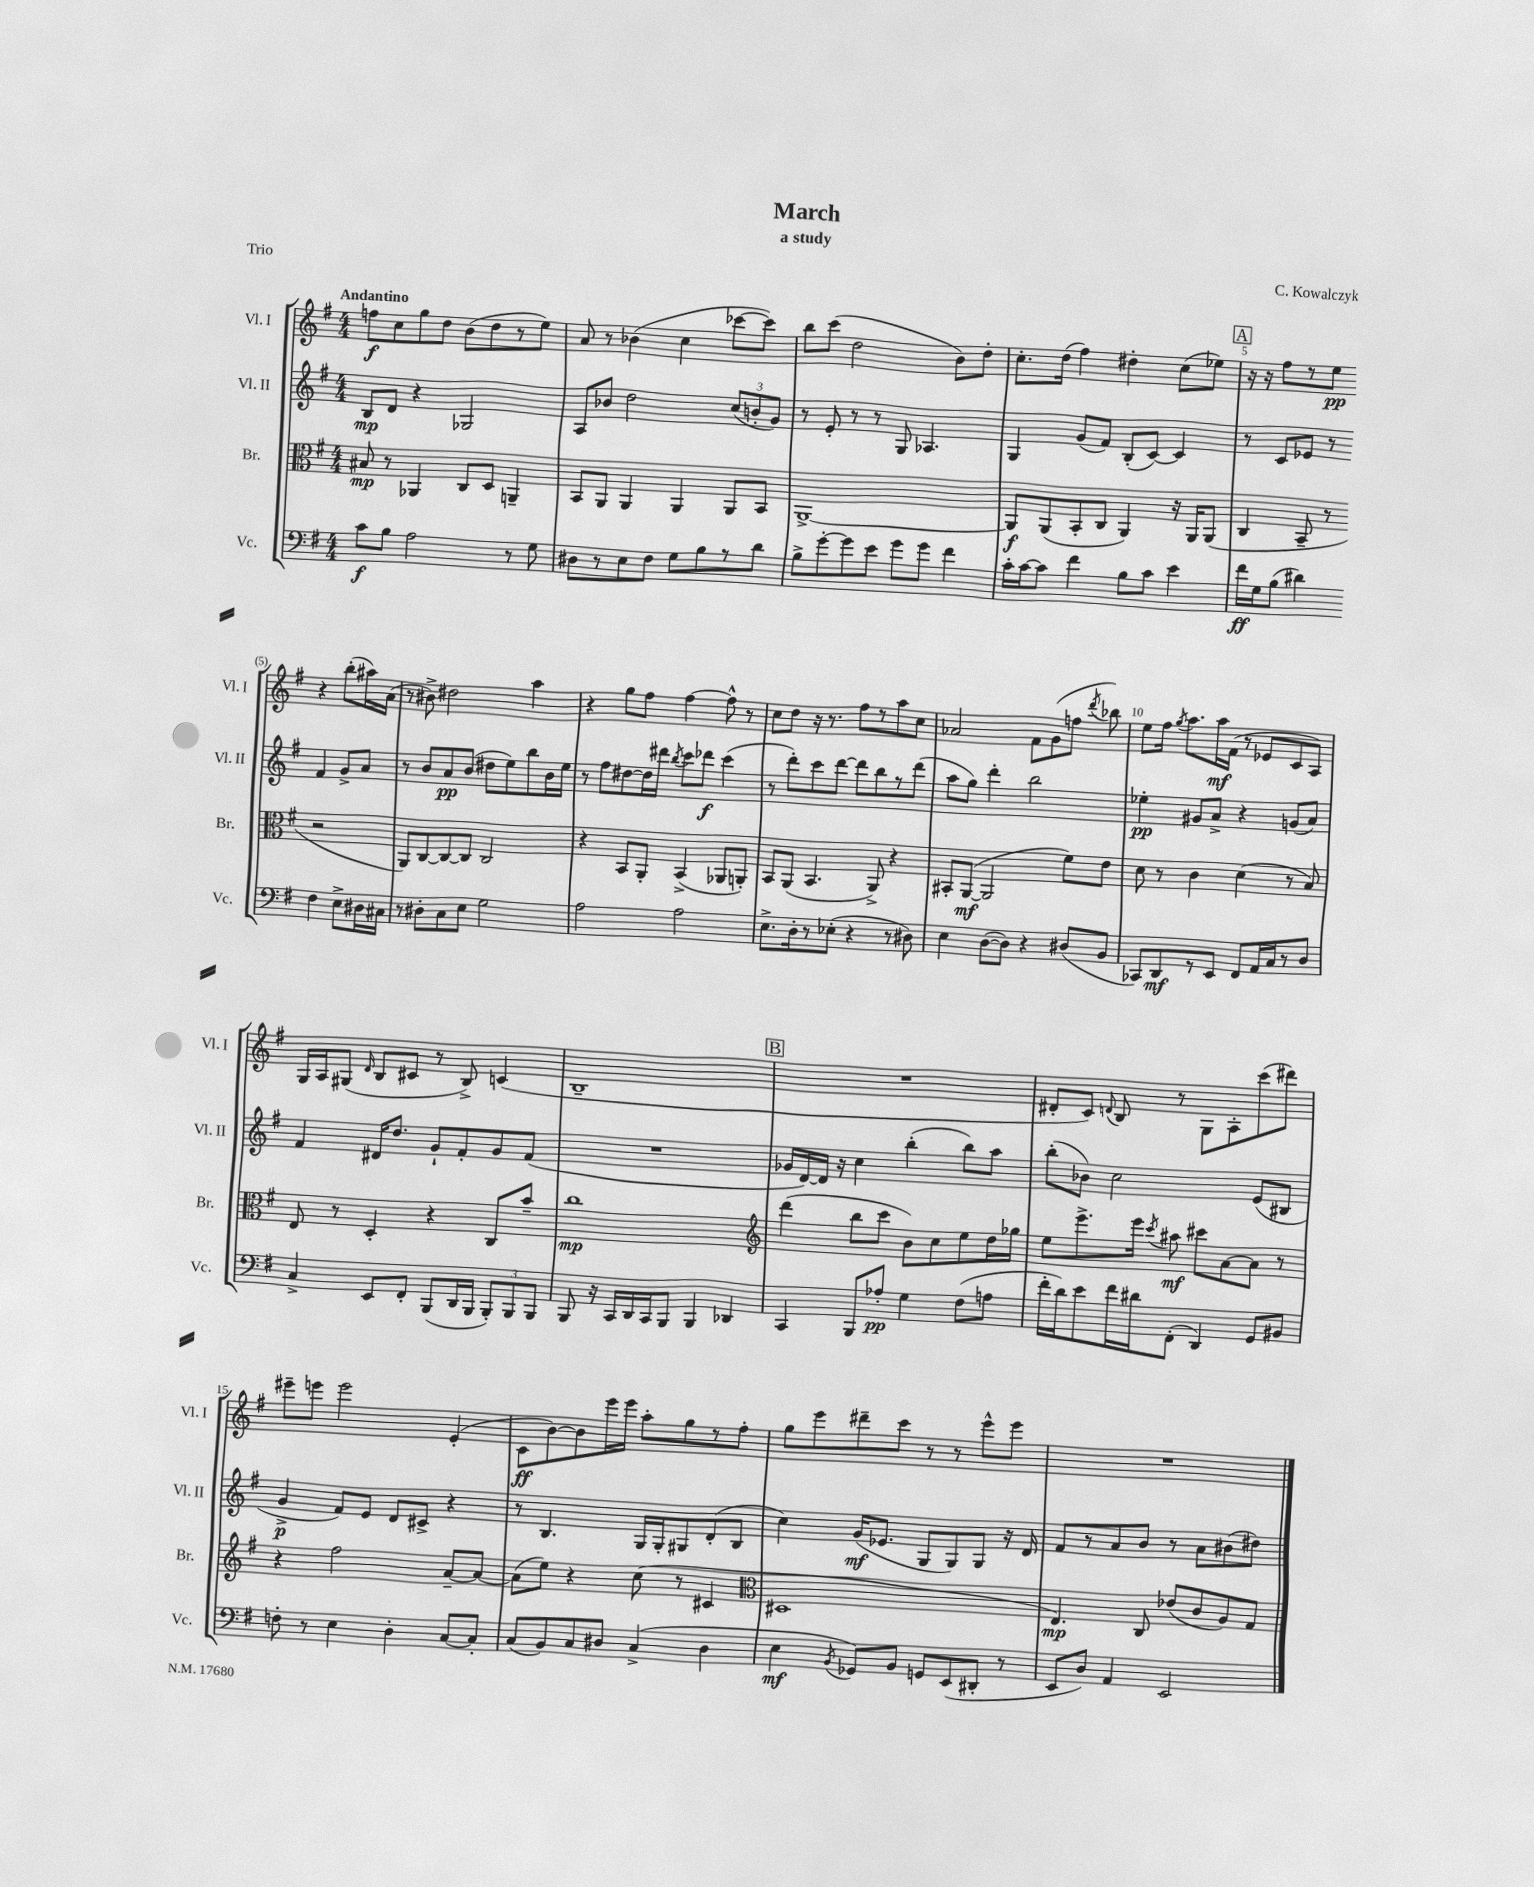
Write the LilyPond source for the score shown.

\header { title = "March" composer = "C. Kowalczyk" subtitle = "a study" piece = "Trio" }
<<
\new StaffGroup <<
\new Staff = "s0" \with { instrumentName = "Vl. I" shortInstrumentName = "Vl. I" } {
    \clef treble \key g \major \numericTimeSignature \time 4/4 \tempo "Andantino"
    \autoBeamOff f''8[\f c''8 g''8 d''8] b'8[( d''8 r8 e''8]) |
    a'8 r8 bes'4( c''4 ces'''8[~ ces'''8]) |
    b''8[ c'''8]( d''2 b'8[) d''8]-. |
    c''8.[-. d''16]( fis''4) dis''4-. c''8[( ees''8]) |
    \mark \markup { \box "A" } r16 r16 fis''8[ r8 e''8]\pp r4 b''8[-.( ais''16) a'16]( |
    r8 bis'8->) dis''2 a''4 |
    r4 g''8[ fis''8] fis''4~ fis''8-^ r8 |
    c''8[ d''8] r16 r8. fis''8[ r8 a''8 c''8] |
    aes'2 fis'8[ g'8( f''8] \acciaccatura { d'''8 } bes''8) |
    e''8[ fis''16] \acciaccatura { g''8 } a''8.[ a''16\mf fis'16]( r8 ees'8[ c'8 a8]) |
    g16[ a16 gis8]( \grace { d'16 } b8[ cis'8] r8 b8->) c'4( |
    b1-- |
    \mark \markup { \box "B" } R1 |
    dis'8[-. c'8]) \appoggiatura { d'8 } b8 r8 g8[ a8-. c'''8( dis'''8]) |
    eis'''8[-- e'''8] e'''2 e'4-.( |
    c'8[\ff b'8~) b'8 e'''16 e'''16] a''8[-. g''8 r8 fis''8]-. |
    g''8[ e'''8 dis'''8-- c'''8] r8 r8 e'''8[-^ e'''8] |
    R1 \bar "|." |
}
\new Staff = "s1" \with { instrumentName = "Vl. II" shortInstrumentName = "Vl. II" } {
    \clef treble \key g \major \numericTimeSignature \time 4/4
    \autoBeamOff b8[\mp d'8] r4 ges2 |
    a8[ bes'8] d''2 \tuplet 3/2 { c''8[( b'8-. g'8]) } |
    r8 e'8-. r8 r8 g8 aes4. |
    g4 g'8[( fis'8]) b8[-.( c'8]~) c'4 |
    \mark \markup { \box "A" } r8 c'8[ ees'8] r8 fis'4 g'8[-> a'8] |
    r8 b'8[ a'8\pp b'8]( dis''8[ e''8) b''8 b'16 e''16] |
    r8 fis''8[ dis''8~ dis''16 dis'''16] \acciaccatura { b''8 } c'''8[ des'''8]\f c'''4( |
    r8 d'''8[-.) c'''8 d'''8]~ d'''8[ b''8 r8 d'''8]( |
    a''8[ g''8]) d'''4-. b''2 |
    ees''4-.\pp gis'8[ a'8]-> r4 g'8[( a'8]) |
    fis'4 dis'16[ d''8.] g'8[-! fis'8-. g'8 fis'8]( |
    R1 |
    \mark \markup { \box "B" } ges'16[ d'16~) d'16] r16 c''4 b''4-.( b''8[) a''8] |
    b''8[-.( bes'8]) c''2 e'8[( bis8] |
    g'4->\p fis'8[) e'8] d'8[ cis'8]-> r4 |
    r8 b4. g16[ g16-. gis8 d'8-.( b8] |
    c''4) g'16[\mf( ees'8.] g8[ g8) g8] r16 d'16 |
    fis'8[ r8 a'8 b'8] r8 a'8[ bis'8( dis''8]) \bar "|." |
}
\new Staff = "s2" \with { instrumentName = "Br." shortInstrumentName = "Br." } {
    \clef alto \key g \major \numericTimeSignature \time 4/4
    \autoBeamOff bis8\mp r8 aes,4 c8[ d8] a,4-- |
    b,8[ a,8] a,4 a,4 a,8[ b,8] |
    a,1~-> |
    a,8[\f a,8( b,8-. c8] a,4) r16 a,16[ a,8]( |
    \mark \markup { \box "A" } c4 b,8-- r8 r2 |
    a,8[) c8~ c8~ c8] c2 |
    r4 b,8[ a,8]-. b,4->( aes,8[ a,8]-.) |
    b,8[ a,8]( b,4. a,8->) r4 |
    bis,8[-. a,8]~\mf( a,2 fis'8[) e'8] |
    d'8 r8 c'4 d'4( r8 b8) |
    e8 r8 d4-. r4 c8[ b'8]-- |
    c''1\mp |
    \mark \markup { \box "B" } \clef treble d'''4( b''8[ c'''8] b'8[) c''8 e''8 d''16 ges''16] |
    e''8[ e'''8.-> e'''16] \acciaccatura { c'''8 } ais''8\mf cis'''8[ a'8~ a'8] r8 |
    r4 fis''2 a'8[~-- a'8]~ |
    a'8[( e''8]) r4 c''8( r8 cis'4 |
    \clef alto dis1 |
    e4.\mp) c8 ees'8[( c'8 a8) g8] \bar "|." |
}
\new Staff = "s3" \with { instrumentName = "Vc." shortInstrumentName = "Vc." } {
    \clef bass \key g \major \numericTimeSignature \time 4/4
    \autoBeamOff c'8[\f b8] a2 r8 g8 |
    dis8[ r8 e8 fis8] g8[ b8 r8 d'8] |
    b8[-> g'8~-. g'8 e'8] g'8[ g'8] fis'4 |
    c'16[-. c'16~ c'8] fis'4 b8[ c'8] e'4 |
    \mark \markup { \box "A" } fis'16[\ff g16 b8]( dis'4) fis4 e8[-> dis16 cis16] |
    r8 dis8[-. c8 e8] g2 |
    a2 a2 |
    e8.[-> d16-. r8 ees8]-.( r4 r8 dis8) |
    e4 d8[~( d8]) r4 dis8[( b,8] |
    ces,8[) d,8\mf r8 e,8] fis,8[ a,16 c16 r8 d8] |
    c4-> e,8[ fis,8]-. b,,8[( d,16 b,,16] \tuplet 3/2 { b,,8[-.) b,,8 b,,8] } |
    b,,8 r16 c,16[ d,16 c,16 b,,8] b,,4 des,4 |
    \mark \markup { \box "B" } c,4 b,,8[ aes8]-.\pp g4 fis8[( a8] |
    fis'16[-. d'16) e'8 fis'16 dis'16 fis,8]-.( d,4) g,8[ bis,8] |
    f8-. r8 e4 d4-. c8[~ c8]-. |
    c8[( b,8) c8 dis8] c4->( dis4 |
    e4\mf \acciaccatura { b,8 } ges,8[) b,8] g,8[ e,8( dis,8]-. r8 |
    e,8[ d8]) a,4 e,2 \bar "|." |
}
>>
>>
\layout { \context { \Score \override BarNumber.break-visibility = ##(#f #t #t) barNumberVisibility = #(every-nth-bar-number-visible 5) } }
